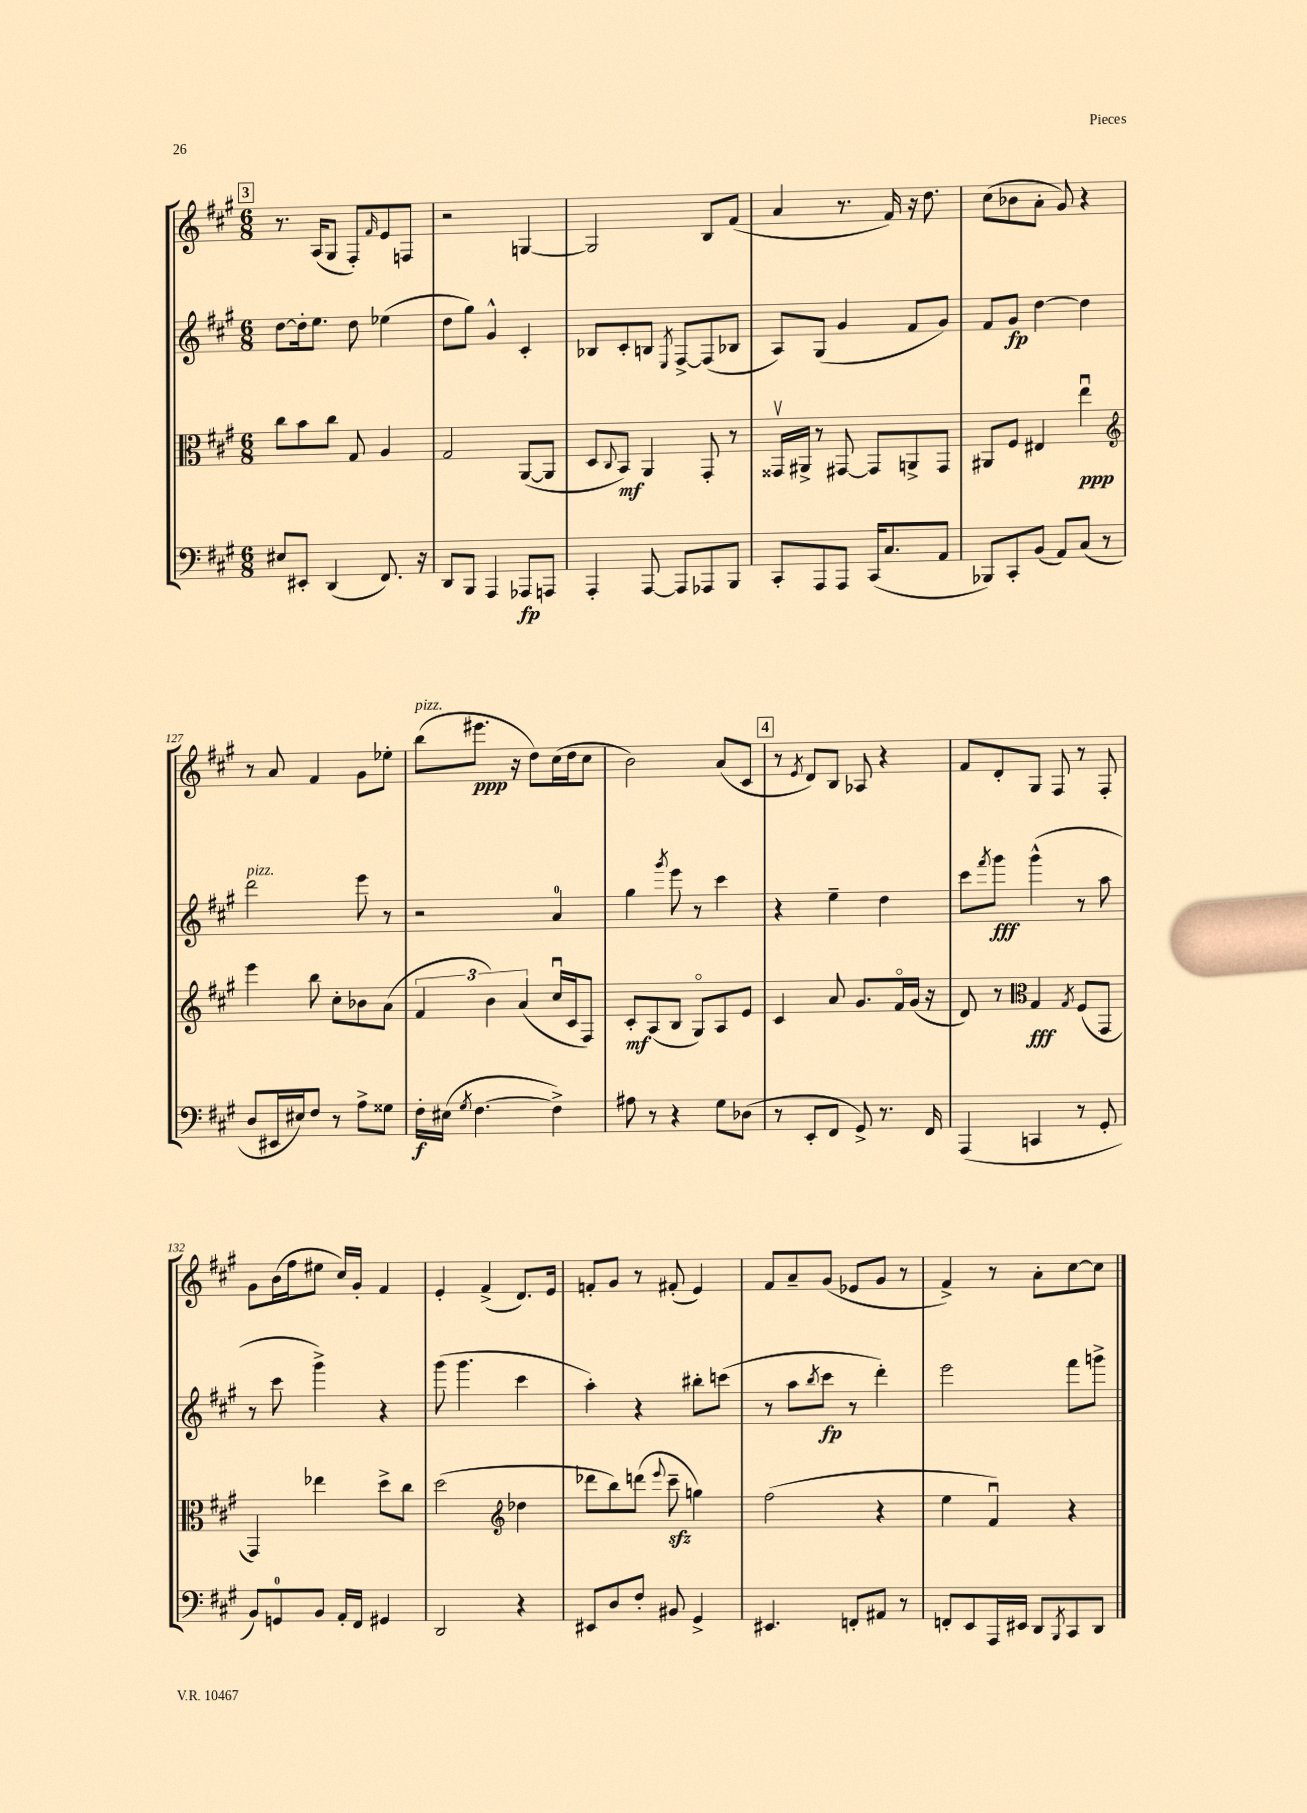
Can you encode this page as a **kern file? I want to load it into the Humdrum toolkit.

**kern	**kern	**kern	**kern
*staff4	*staff3	*staff2	*staff1
*clefF4	*clefC3	*clefG2	*clefG2
*k[f#c#g#]	*k[f#c#g#]	*k[f#c#g#]	*k[f#c#g#]
*M6/8	*M6/8	*M6/8	*M6/8
8E#	8cc#	[8dd	8.r
8EE#'	8b	16dd']	.
.	.	8.ee	(16A
(4DD	8cc#	.	8G#
.	8G#	8dd	8F#')
.	.	.	16qqf#
8.FF#)	4A	(4ee-	8e
.	.	.	8F
16r	.	.	.
=	=	=	=
8DD	2G#	8dd	2r
8BBB	.	8gg#)	.
4AAA	.	4g#^^	.
8AAA-	([8AA	4c#'	[4G
8AAA	8AA]	.	.
=	=	=	=
4AAA'	8D	8B-	2G]
.	8qqC#	.	.
.	8BB)	8c#'	.
[8AAA	4AA	8B	.
.	.	8qE	.
8AAA]	.	[8F#^	.
8AAA-	8GG#'	(8F#]	8B
8BBB	8r	8B-	(8f#
=	=	=	=
8CC#'	16GG##v	8A)	4a
.	16AA#^	.	.
8AAA	8r	(8G#	.
8AAA	[8GG#	4g#	8.r
(16CC#	8GG#]	.	.
8.C#	.	.	16f#)
.	8AA^	8f#	16r
.	.	.	8.dd
8AA	8GG#	8g#)	.
=	=	=	=
8BBB-)	8AA#	8f#	(8cc#
8CC#'	8F#	8g#	8b-
(8BB	4E#	[4dd	8a'
8AA)	.	.	8g#)
(8C#	4eeu	4dd]	4r
8r	.	.	.
=	=	=	=
*	*clefG2	*	*
8D	4eee	2ddd	8r
16EE#	.	.	8a
16E#)	.	.	.
8F#	8bb	.	4f#
8r	8cc#'	.	.
8A^	8b-	8eee	8g#
8G##	(8a	8r	8ee-'
=	=	=	=
16F#'	6f#	2r	(8bb
(16E#	.	.	.
8qG#	.	.	.
[4.F#	.	.	8.eee#
.	6b)	.	.
.	.	.	16r
.	(6a	.	.
.	.	.	8dd)
4F#^])	16cc#u	4a	(16cc#
.	16c#	.	16dd
.	8F#)	.	8cc#
=	=	=	=
8A#	8c#'	4gg#	2b)
8r	(8A	.	.
.	.	8qggg#	.
4r	8B	8eee	.
.	8G#o)	8r	.
8G#	8A	4ccc#	(8a
(8D-	8e	.	8c#
=	=	=	=
8r	4c#	4r	8r
.	.	.	8qe
8EE'	.	.	8d)
8FF#	8a	4ee~	8B
8GG#^)	8.g#	.	8A-
8.r	.	4dd	4r
.	16f#o	.	.
.	(16g#	.	.
16FF#	16r	.	.
=	=	=	=
(4AAA	8d)	8ccc#	8f#
.	.	8qfff#	.
.	8r	8ggg#	8d'
*	*clefC3	*	*
4CC	4G#	(4ggg#^^	8G#
.	.	.	8F#
.	8qG#	.	.
8r	(8F#	8r	8r
8GG#'	8GG#	8aa	8F#'
=	=	=	=
8BB)	4GG#)	8r	8g#
8GG	.	8ccc#	(16b
.	.	.	16ff#
8BB	4ee-	4ggg#^)	8ee#
16AA'	.	.	16cc#)
16FF#	.	.	16g#'
4GG#	8dd^	4r	4f#
.	8cc#	.	.
=	=	=	=
2DD	(2dd	(8ggg#	4e'
.	.	4.ggg#	.
.	.	.	(4f#^
*	*clefG2	*	*
4r	4dd-	4ccc#	8.d)
.	.	.	16e
=	=	=	=
8EE#	8ddd-	4aa')	8f'
8D	8bb)	.	8g#
8F#'	(8ddd	4r	8r
.	8qqeee	.	.
8BB#	8ccc#~	.	(8f#'
4GG#^	4gg)	8bb#'	4e)
.	.	(8ccc	.
=	=	=	=
4.EE#	(2ff#	8r	8f#
.	.	8aa	8a~
.	.	8qbb	.
.	.	8ccc#	(8g#
8FF'	.	8r	8e-
8AA#	4r	4ddd')	8g#
8r	.	.	8r
=	=	=	=
8FF'	4ee	2eee	4f#^)
8EE	.	.	.
16AAA	4f#u)	.	8r
16EE#	.	.	.
8DD	.	.	8a'
8qBBB	.	.	.
8CC#	4r	8fff#	[8cc#
8DD	.	8ggg^	8cc#]
==	==	==	==
*-	*-	*-	*-
